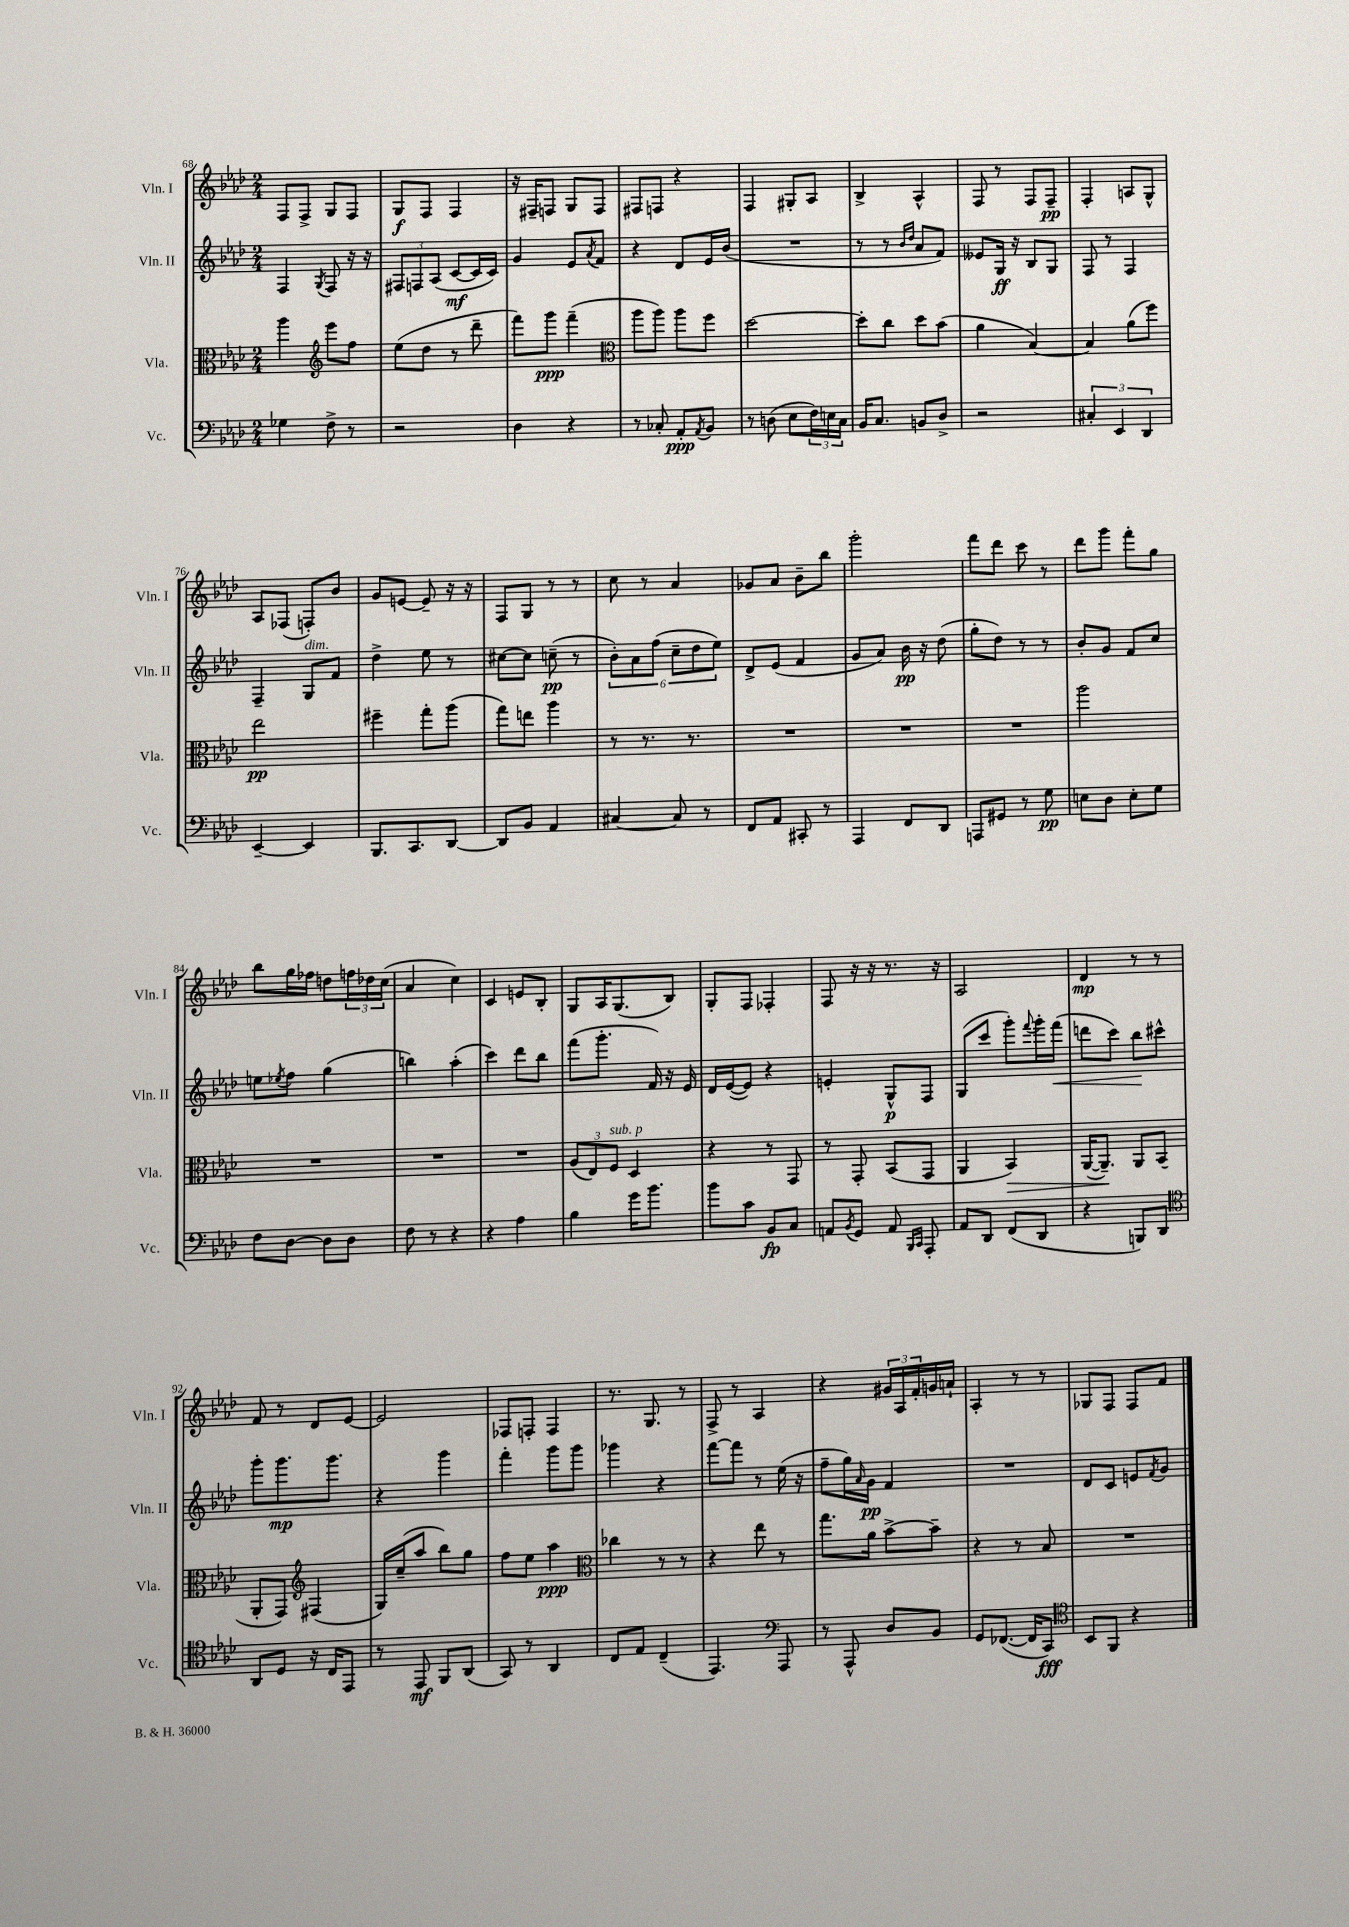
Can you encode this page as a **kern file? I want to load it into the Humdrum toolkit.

**kern	**kern	**kern	**kern
*staff4	*staff3	*staff2	*staff1
*clefF4	*clefC3	*clefG2	*clefG2
*k[b-e-a-d-]	*k[b-e-a-d-]	*k[b-e-a-d-]	*k[b-e-a-d-]
*M2/4	*M2/4	*M2/4	*M2/4
4G-	4aa-	4F	8F
.	.	.	8F^
*	*clefG2	*	*
.	.	8qG	.
8F^	8eee-	8F	8G
8r	8ff	16r	8F
.	.	16r	.
=	=	=	=
2r	(8ee-	12F#	8G
.	.	12F	.
.	8dd-	.	8F
.	.	(12A-	.
.	8r	[8c	4F
.	8ddd-~	16c]	.
.	.	16c)	.
=	=	=	=
4D-	8fff)	4g	16r
.	.	.	16F#~
.	8ggg	.	8F
4r	(4fff~	8e-	8G
.	.	8qa-	.
.	.	8f	8F
=	=	=	=
*	*clefC3	*	*
8r	8aa-	4r	8F#
8C-'	8aa-)	.	8F
8AA-'	8aa-	8d-	4r
8qAA-	.	.	.
8BB-	8ff	16e-	.
.	.	(16b-	.
=	=	=	=
8r	[2dd-	2r	4F
(8D	.	.	.
8E-	.	.	8G#'
24F)	.	.	8A-
24E	.	.	.
24C	.	.	.
=	=	=	=
16BB-	8dd-']	8r	4B-^
8.C	.	.	.
.	8cc	8r	.
.	.	16qqb-	.
.	.	16qqdd-	.
8BB	8dd-	8a-	4A-^^
8D-^	(8b-	8f)	.
=	=	=	=
2r	4a-	8e--	8F
.	.	16G	8r
.	.	16r	.
.	[4B-)	8B-	8F
.	.	8G	8F~
=	=	=	=
6C#'	4B-]	8F	4F'
.	.	8r	.
6EE-	.	.	.
.	(8a-	4F	8A
6DD-	.	.	.
.	8ff)	.	8G^^
=	=	=	=
[4EE-~	2ee-	4F~	8A-
.	.	.	(8F-
4EE-]	.	8G	8F')
.	.	8f	8b-
=	=	=	=
8.BBB-	4ff#~	4dd-^	8g
.	.	.	[8e
8.CC	.	.	.
.	8gg'	8ee-	8e~]
[8DD-	(8aa-	8r	16r
.	.	.	16r
=	=	=	=
8DD-]	8gg)	[8cc#	8F
8BB-	8ee	8cc#]	8G
4AA-	4aa-	(8cc~	8r
.	.	8r	8r
=	=	=	=
[4C#	8r	12b-')	8cc
.	.	12a-	.
.	8.r	.	8r
.	.	(12ff	.
8C#]	.	12cc~	4a-
.	8.r	.	.
.	.	12dd-	.
8r	.	.	.
.	.	12ee-)	.
=	=	=	=
8FF	2r	8d-^	8g-
8AA-	.	(8e-	8a-
8CC#'	.	4f	8b-~
8r	.	.	8bb-
=	=	=	=
4AAA-	2r	8g	2ggg'
.	.	8a-)	.
8FF	.	16b-	.
.	.	16r	.
8DD-	.	(8dd-	.
=	=	=	=
8AAA	2r	8gg'	8fff
8GG#	.	8dd-)	8ddd-
8r	.	8r	8ccc
8G	.	8r	8r
=	=	=	=
8E	2aa-	8b-'	8ddd-
8D-	.	8g	8ggg
8E'	.	8f	8fff'
8G	.	8cc	8gg
=	=	=	=
8F	2r	8ee	8bb-
.	.	8qee-	.
[8D-	.	8ff	16gg
.	.	.	16ff-
8D-]	.	(4gg	8dd
8D-	.	.	24ff
.	.	.	24dd-
.	.	.	(24cc
=	=	=	=
8F	2r	4bb)	4a-
8r	.	.	.
4r	.	(4aa-'	4cc)
=	=	=	=
4r	2r	4ccc)	4c
4A-	.	8ddd-	8e
.	.	8bb-	8B-'
=	=	=	=
4B-	(12A-	(8fff	8G
.	12E-)	.	.
.	.	8.ggg'	16A-
.	12F	.	.
.	.	.	(8.G
16g	4D-	.	.
8.b-	.	16f)	.
.	.	16r	8B-)
.	.	16e-	.
=	=	=	=
8b-	4r	16d-	8G'
.	.	([16e-	.
8c	.	8e-])	8F
8BB-	8r	4r	4F-'
8C	8GG	.	.
=	=	=	=
8AA	8r	4e'	8F
8qBB-	.	.	.
8GG	8GG'	.	16r
.	.	.	16r
8AA	(8BB-	8G^^	8.r
16qqBBB-	.	.	.
16qqCC	.	.	.
8AAA-'	8GG	8F	.
.	.	.	16r
=	=	=	=
8AA-	4AA-	(8G	2A-
8DD-	.	8ccc	.
(8FF	4BB-)	8ggg')	.
.	.	8qqfff	.
8DD-	.	16ggg'	.
.	.	(16fff	.
=	=	=	=
4r	([16AA-	8ddd	4d-
.	8.AA-~])	.	.
.	.	8ccc)	.
8BBB)	8AA-	8bb-	8r
8DD-	(8BB-	8ccc#^^	8r
=	=	=	=
*clefC4	*	*	*
8AA-	8AA-'	8ggg'	8f
8D-	8GG)	8.ggg	8r
*	*clefG2	*	*
16r	(4F#	.	8d-
16C	.	8.ggg	.
8EE-	.	.	[8e-
=	=	=	=
8r	16G)	4r	2e-]
.	(16cc~	.	.
8EE-	8aa-	.	.
8FF	8bb-)	4ggg	.
(8AA-	8gg	.	.
=	=	=	=
8GG)	8ff	4fff'	8F-
8r	8ee-	.	8F'
4AA-	4aa-	8ggg	4F
.	.	8ggg	.
=	=	=	=
*	*clefC3	*	*
8C	4cc-	4ggg-	8.r
8E-	.	.	.
.	.	.	8.G
(4C~	8r	4r	.
.	8r	.	8r
=	=	=	=
4.EE-)	4r	[8fff	8F^
.	.	8fff]	8r
.	8ee-	8r	4A-
*clefF4	*	*	*
8AAA-	8r	(16ee-	.
.	.	16r	.
=	=	=	=
8r	8.gg	8ff~	4r
8AAA-^^	.	16gg)	.
.	.	16qqa-	.
.	16a-	16g	.
8D-	[8b-^	4f	24g#
.	.	.	24A-
.	.	.	24f'
8BB-	8b-~]	.	16g
.	.	.	16a`
=	=	=	=
8GG	4r	2r	4A-'
([8.FF-	.	.	.
.	8r	.	8r
16FF-]	.	.	.
8CC)	8B-	.	8r
=	=	=	=
*clefC4	*	*	*
8BB-	2r	8d-	8G-
8FF	.	8c	8F
4r	.	8e	8F
.	.	8qf	.
.	.	8g	8f
==	==	==	==
*-	*-	*-	*-
